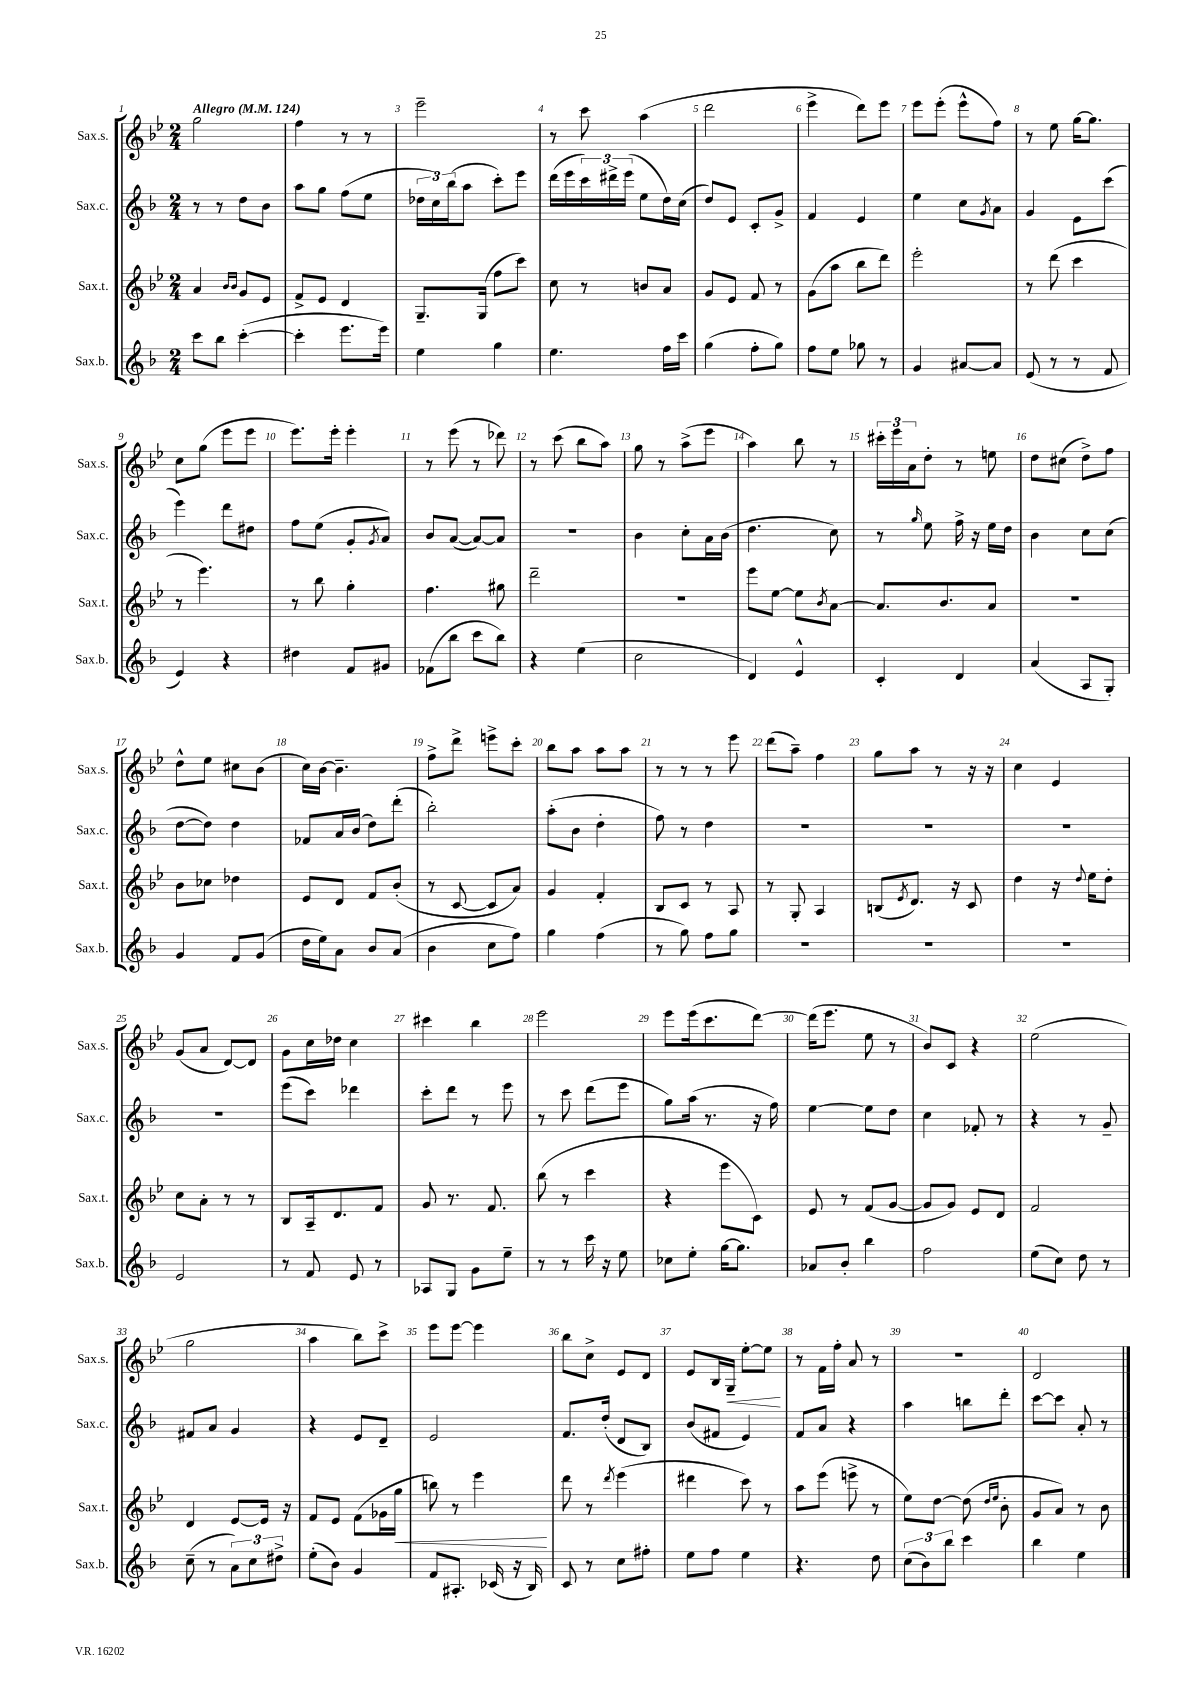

**kern	**kern	**kern	**kern
*staff4	*staff3	*staff2	*staff1
*clefG2	*clefG2	*clefG2	*clefG2
*k[b-]	*k[b-e-]	*k[b-]	*k[b-e-]
*M2/4	*M2/4	*M2/4	*M2/4
*MM124	*MM124	*MM124	*MM124
8ccc\L	4a/	8r	2gg\
8bb-\J	.	8r	.
.	16qqb-/LL	.	.
.	16qqb-/JJ	.	.
([4ccc'\	8g/L	8dd\L	.
.	8e-/J	8b-\J	.
=	=	=	=
4ccc'\]	8f^/L	8aa\L	4ff\
.	8e-/J	8gg\J	.
8.eee\L	4d/	(8ff\L	8r
.	.	8ee\J	8r
16eee\Jk)	.	.	.
=	=	=	=
4ee\	8.G~/L	24dd-\LL	2eee-~\
.	.	24cc\)	.
.	.	(24bb-\J	.
.	.	8aa\J	.
.	(16G/Jk	.	.
4gg\	8ff\L	8ccc'\L)	.
.	8ccc\J)	8eee\J	.
=	=	=	=
4.ee\	8cc\	(16ddd\LL	8r
.	.	16eee\	.
.	8r	24ccc\)	8ccc\
.	.	24ddd#^\	.
.	.	(24eee\JJ	.
.	8b/L	8ee\L	(4aa\
16ff\LL	8a/J	16dd\L)	.
16ccc\JJ	.	(16cc\JJ	.
=	=	=	=
(4gg\	8g/L	8dd/L)	2ddd\
.	8e-/J	8e/J	.
8ff'\L	8f/	8c'/L	.
8gg\J)	8r	8g^/J	.
=	=	=	=
8ff\L	(8g\L	4f/	4eee-^\
8ee\J	8aa\J	.	.
8gg-\	8bb-\L	4e/	8ddd\L)
8r	8ddd\J)	.	8eee-\J
=	=	=	=
4g/	2eee-'\	4ee\	8eee-\L
.	.	.	(8eee-'\J
[8a#/L	.	8cc\L	8eee-^^\L
.	.	8qg/	.
8a#/]J	.	8a\J	8ff\J)
=	=	=	=
(8e/	8r	4g/	8r
8r	(8ddd\	.	8ee-\
8r	4ccc\	8e\L	[16gg\LK
.	.	.	8.gg\]J
8f/	.	(8ccc\J	.
=	=	=	=
4e/)	8r	4eee\)	8cc\L
.	4.eee-\)	.	(8gg\J
4r	.	8ddd\L	8eee-\L
.	.	8dd#\J	8eee-\J
=	=	=	=
4dd#\	8r	8ff\L	8.eee-\L)
.	8bb-\	(8ee\J	.
.	.	.	16eee-'\Jk
8f/L	4gg'\	8g'/L	4eee-'\
.	.	8qg/	.
8g#/J	.	8a/J)	.
=	=	=	=
(8f-\L	4.ff\	8b-/L	8r
8bb-\J	.	([8a/J	(8eee-\
8ccc\L	.	8a/_L)	8r
8bb-\J)	8gg#\	8a/]J	8ddd-\)
=	=	=	=
4r	2ddd~\	2r	8r
.	.	.	(8ccc\
(4ee\	.	.	8bb-\L
.	.	.	8aa\J)
=	=	=	=
2cc\	2r	4b-\	8gg\
.	.	.	8r
.	.	8cc'\L	(8aa^\L
.	.	16a\L	8eee-\J
.	.	(16b-\JJ	.
=	=	=	=
4d/)	8eee-\L	4.dd\	4aa\)
.	[8ee-\J	.	.
4e^^/	8ee-\]L	.	8bb-\
.	8qb-/	.	.
.	[8a\J	8cc\)	8r
=	=	=	=
4c'/	8.a/]L	8r	24ccc#'\LL
.	.	.	24eee-\
.	.	.	24a\J
.	.	16qqgg/	.
.	.	8ee\	8dd'\J
.	8.b-/	.	.
4d/	.	16ff^\	8r
.	.	16r	.
.	8a/J	16ee\LL	8ee\
.	.	16dd\JJ	.
=	=	=	=
(4a/	2r	4b-\	8dd\L
.	.	.	(8cc#\J
8A/L	.	8cc\L	8dd^\L)
8G'/J)	.	(8cc\J	8ff\J
=	=	=	=
4g/	8b-\L	[8dd\L	8dd^^\L
.	8cc-\J	8dd\]J)	8ee-\J
8f/L	4dd-\	4dd\	8cc#\L
(8g/J	.	.	(8b-\J
=	=	=	=
16dd\LL	8e-/L	8f-/L	16cc\LL)
16ee\J)	.	.	[16b-\JJ
8a\J	8d/J	16a/L	4.b-~\]
.	.	(16b-/JJ	.
8b-/L	8f/L	8dd\L)	.
(8a/J	(8b-'/J	(8ddd'\J	.
=	=	=	=
4b-\	8r	2bb-'\)	8ff^\L
.	[8c/	.	8ddd^\J
8cc\L	8c/]L	.	8eee^\L
8ff\J)	8a/J)	.	8ccc'\J
=	=	=	=
4gg\	4g/	(8aa'\L	8bb-\L
.	.	8b-\J	8aa\J
(4ff\	4f'/	4dd'\	8aa\L
.	.	.	8aa\J
=	=	=	=
8r	8B-/L	8ff\)	8r
8gg\)	8c/J	8r	8r
8ff\L	8r	4dd\	8r
8gg\J	8A/	.	8eee-\
=	=	=	=
2r	8r	2r	(8ddd\L
.	8G'/	.	8aa~\J)
.	4A/	.	4ff\
=	=	=	=
2r	(8B/L	2r	8gg\L
.	8qe-/	.	.
.	8.d/J)	.	8aa\J
.	.	.	8r
.	16r	.	.
.	8c/	.	16r
.	.	.	16r
=	=	=	=
2r	4dd\	2r	4cc\
.	16r	.	4e-/
.	8qqdd/	.	.
.	16ee-\LK	.	.
.	8dd'\J	.	.
=	=	=	=
2e/	8cc\L	2r	(8g/L
.	8a'\J	.	8a/J
.	8r	.	[8d/L)
.	8r	.	8d/]J
=	=	=	=
8r	8B-/L	(8eee\L	8g\L
8f/	16A~/k	8ccc\J)	16cc\L
.	8.d/	.	16dd-\JJ
8e/	.	4ddd-\	4cc\
8r	8f/J	.	.
=	=	=	=
8A-/L	8g/	8ccc'\L	4ccc#\
8G/J	8.r	8ddd\J	.
8g\L	.	8r	4bb-\
.	8.f/	.	.
8ee~\J	.	8eee\	.
=	=	=	=
8r	(8bb-\	8r	2eee-\
8r	8r	8ccc\	.
16ccc\	4ccc\	(8ddd\L	.
16r	.	.	.
8ee\	.	8eee\J	.
=	=	=	=
8cc-\L	4r	8gg\L)	8eee-\L
8ee'\J	.	(16aa\Jk	(16eee-\k
.	.	8.r	8.ccc\
[16gg\LK	8eee-\L	.	.
8.gg\]J	.	.	.
.	8c\J)	16r	[8ddd\J)
.	.	16ff\)	.
=	=	=	=
8a-/L	8e-/	[4ee\	(16ddd\]LK
.	.	.	8.eee-\J
8b-'/J	8r	.	.
4bb-\	(8f/L	8ee\]L	8ee-\
.	[8g/J	8dd\J	8r
=	=	=	=
2ff\	8g/]L	4cc\	8b-/L)
.	8g/J)	.	8c/J
.	8e-/L	8f-'/	4r
.	8d/J	8r	.
=	=	=	=
(8ee\L	2f/	4r	(2ee-\
8cc\J)	.	.	.
8dd\	.	8r	.
8r	.	8g~/	.
=	=	=	=
(8cc~\	4d/	8f#/L	2gg\
8r	.	8a/J	.
12a\L)	[8e-/L	4g/	.
12cc\	.	.	.
.	16e-/]Jk	.	.
12dd#^\J	.	.	.
.	16r	.	.
=	=	=	=
(8ee'\L	8f/L	4r	4aa\
8b-\J)	8e-/J	.	.
4g/	(8f\L	8e/L	8bb-\L)
.	16g-\L	8d~/J	8ccc^\J
.	16gg\JJ	.	.
=	=	=	=
8f/L	8bb\)	2e/	8eee-\L
8.A#'/J	8r	.	[8eee-\J
.	4eee-\	.	4eee-\]
(16c-/	.	.	.
16r	.	.	.
16B-/)	.	.	.
=	=	=	=
8c/	8ddd\	8.f/L	8bb-\L
8r	8r	.	8cc^\J
.	.	(16dd'/Jk	.
.	8qddd/	.	.
8cc\L	(4eee-\	8d/L	8e-/L
8ff#'\J	.	8B-/J)	8d/J
=	=	=	=
8ee\L	4ddd#\	(8b-/L	8e-/L
8ff\J	.	8f#/J	16B-/L
.	.	.	16G~/JJ
4ee\	8ccc\)	4e/)	[8ee-'\L
.	8r	.	8ee-\]J
=	=	=	=
4.r	8aa\L	8f/L	8r
.	(8eee-\J	8a/J	16f\LL
.	.	.	16ff'\JJ
.	8eee^\	4r	8a/
8dd\	8r	.	8r
=	=	=	=
(12cc\L	8ee-\L)	4aa\	2r
12b-\)	.	.	.
.	[8dd\J	.	.
12bb-\J	.	.	.
4ccc\	(8dd\]	8bb\L	.
.	16qqdd/LL	.	.
.	16qqee-/JJ	.	.
.	8b-'\	8ddd'\J	.
=	=	=	=
4bb-\	8g/L	[8ccc\L	2d/
.	8a/J)	8ccc\]J	.
4ee\	8r	8a'/	.
.	8b-\	8r	.
==	==	==	==
*-	*-	*-	*-
